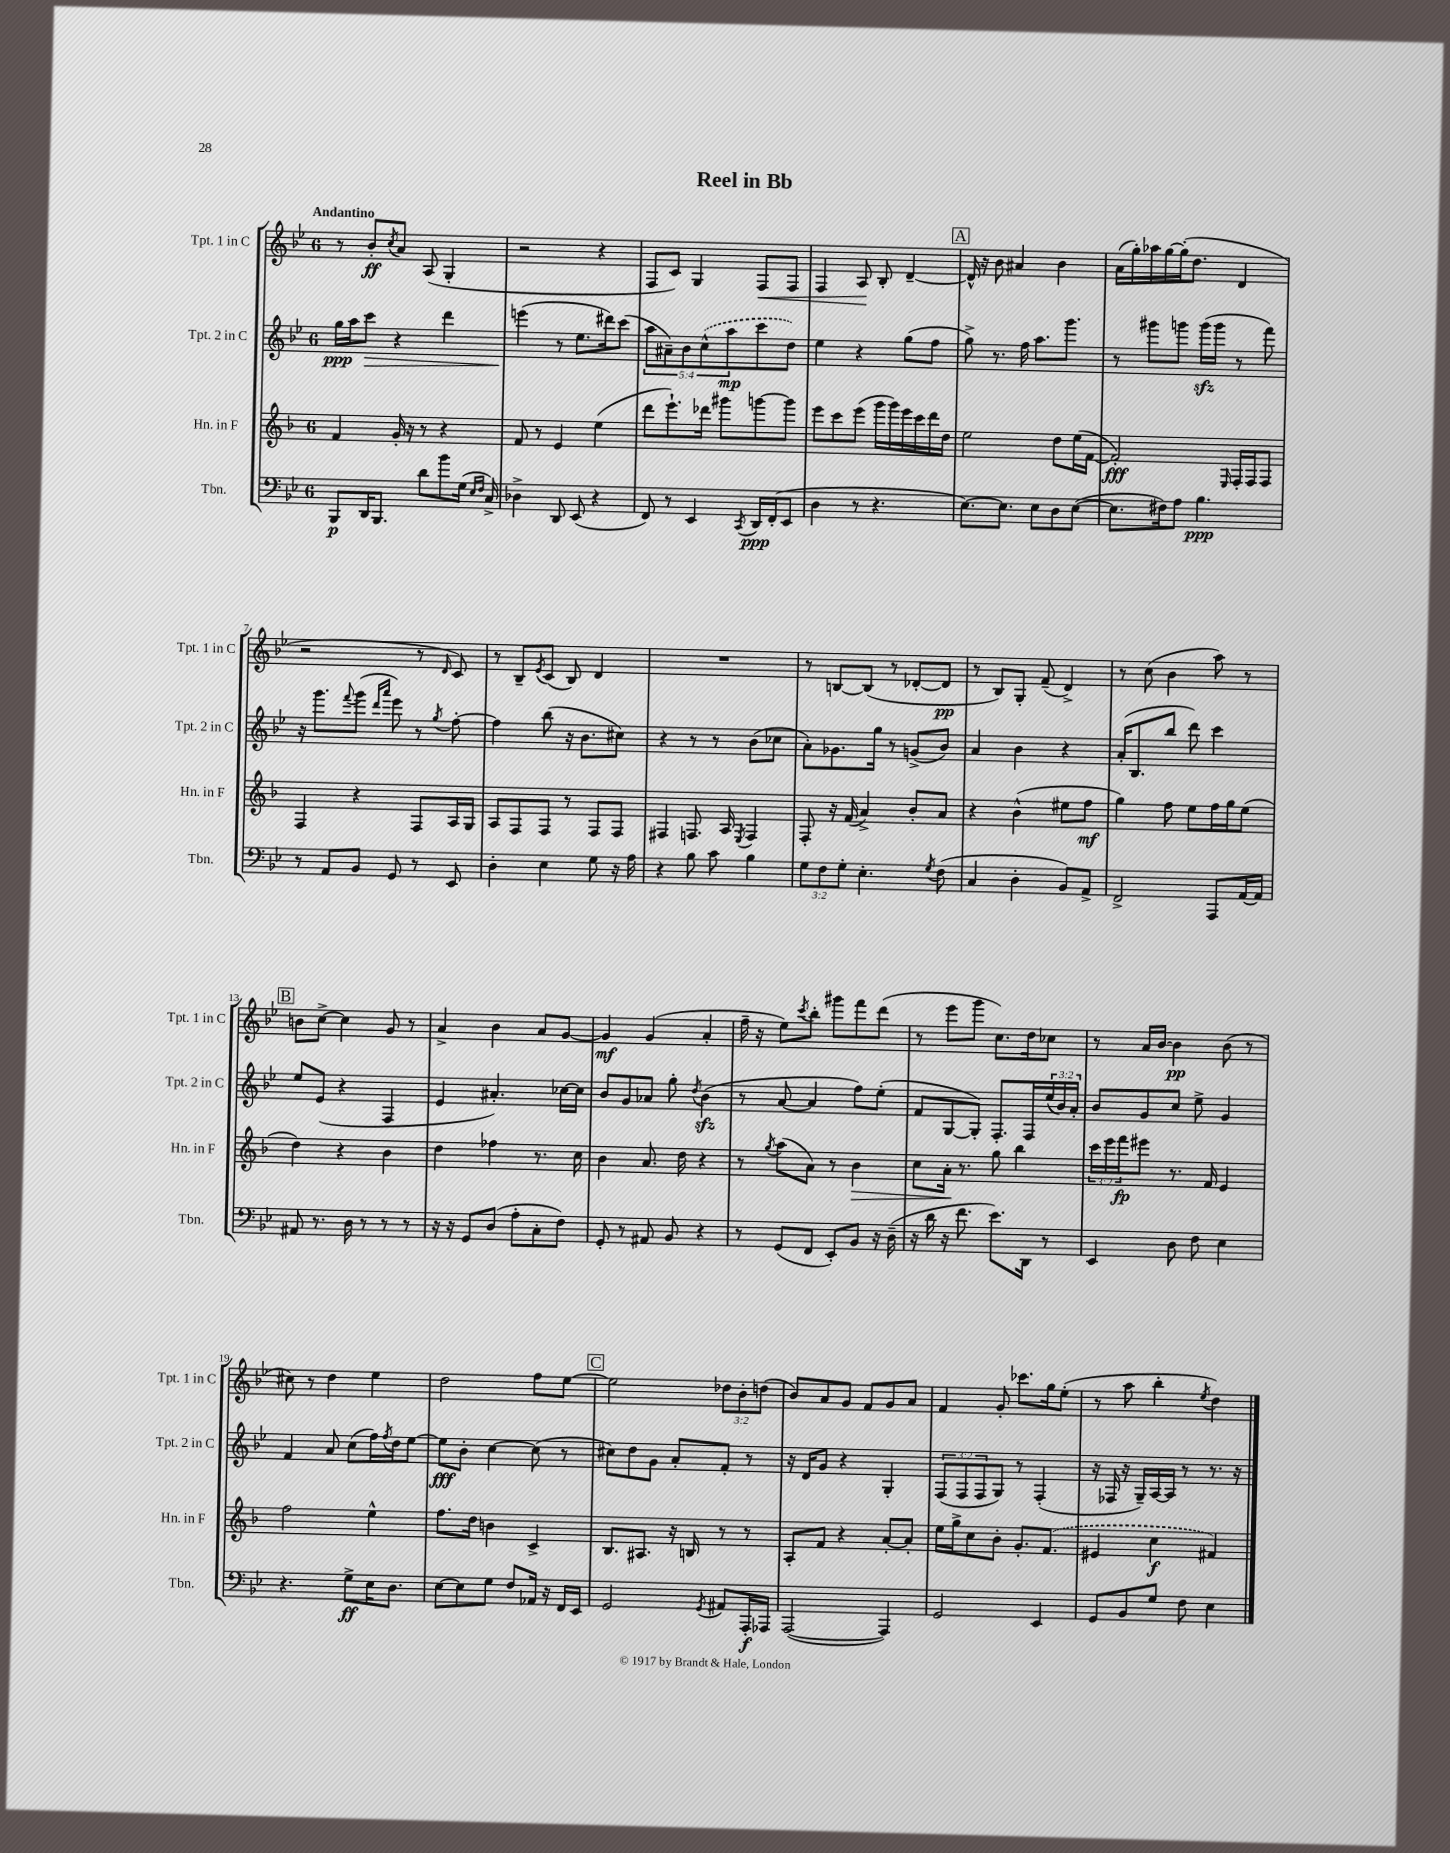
\header { title = "Reel in Bb" }
<<
\new StaffGroup <<
\new Staff = "s0" \with { instrumentName = "Tpt. 1 in C" shortInstrumentName = "Tpt. 1 in C" } {
    \clef treble \key bes \major \once \override Staff.TimeSignature.style = #'single-digit \time 6/8 \override Staff.TupletNumber.text = #tuplet-number::calc-fraction-text \tempo "Andantino"
    r8 bes'8-.\ff \acciaccatura { c''8 } a'8 a8( g4-. |
    r2 r4 |
    f8 c'8) g4 f8\< f8 |
    f4 a8\! bes8-. d'4~-- |
    \mark \markup { \box "A" } d'16-^ r16 bes'8 ais'4 bes'4 |
    a'16( g''16-.) aes''16 g''16~ g''16-.( d''8. d'4 |
    r2 r8 \grace { d'16 } c'8) |
    r8 bes8-- \acciaccatura { ees'8 } c'8( bes8) d'4 |
    R2. |
    r8 b8~ b8( r8 des'8~-. des'8\pp |
    r8 bes8) g8-. f'8--( d'4->) |
    r8 c''8( bes'4 a''8) r8 |
    \mark \markup { \box "B" } b'8 c''8~-> c''4 g'8 r8 |
    a'4-> bes'4 a'8 g'8~ |
    g'4\mf g'4( a'4-. |
    f''16-- r16 ees''8) \acciaccatura { c'''8 } bes''8-. gis'''8 f'''8 d'''8( |
    r8 ees'''8 g'''8 c''8.) d''16 ces''8 |
    r8 a'16 bes'16~ bes'4\pp bes'8( r8 |
    cis''8) r8 d''4 ees''4 |
    d''2 f''8 ees''8~ |
    \mark \markup { \box "C" } ees''2 \tuplet 3/2 { des''8 bes'8-. d''8( } |
    bes'8) a'8 g'8 f'8 g'8 a'8 |
    f'4 g'8-. ces'''8. g''16 ees''8-.( |
    r8 a''8 bes''4-. \acciaccatura { ees''8 } d''4) \bar "|." |
}
\new Staff = "s1" \with { instrumentName = "Tpt. 2 in C" shortInstrumentName = "Tpt. 2 in C" } {
    \clef treble \key bes \major \once \override Staff.TimeSignature.style = #'single-digit \time 6/8 \override Staff.TupletNumber.text = #tuplet-number::calc-fraction-text
    g''16\ppp a''16 c'''8\> r4 d'''4 |
    e'''4\!( r8 ees''8. dis'''16) c'''8( |
    \tuplet 5/4 { a''8 ais'8--) bes'8 \once \slurDashed c''8-^( a''8\mp } c'''8 d''8) |
    ees''4 r4 g''8( f''8 |
    \mark \markup { \box "A" } g''8->) r8. f''16 a''8. g'''8. |
    r8 gis'''8 g'''8 g'''16\sfz( g'''16 r8 f'''8) |
    r16 g'''8. \appoggiatura { f'''8 } g'''8( \grace { d'''16 a'''16 } ees'''8) r8 \acciaccatura { g''8 } f''8~-. |
    f''4 bes''8( r16 bes'8. cis''8) |
    r4 r8 r8 bes'8( ces''8 |
    a'8-.) ges'8. g''16 r8 g'8->( bes'8) |
    a'4 bes'4 r4 |
    a'16-.( bes8. bes''8 d'''8) c'''4 |
    \mark \markup { \box "B" } ees''8 ees'8( r4 f4 |
    ees'4 ais'4.-.) ces''16~ ces''16 |
    bes'8 g'8 aes'8 g''8-. \acciaccatura { d''8 } bes'4\sfz( |
    r8 a'8~ a'4 f''8) ees''8-.( |
    f'8 g8~ g8-.) f8.-. f16 \tuplet 3/2 { ees''16( bes'16) a'16-. } |
    bes'8 g'8 c''8 ees''8-> g'4 |
    f'4 a'8 c''8( f''16) \acciaccatura { f''8 } d''16 ees''8~ |
    ees''8\fff bes'8-. c''4~ c''8( r8 |
    \mark \markup { \box "C" } cis''8) d''8 g'8 a'8-. f'8-. r8 |
    r16 d'16 g'8 r4 g4-. |
    \tuplet 3/2 { f8( f8 f8 } g8) r8 f4-.( |
    r16 fes16 r16 g16--) a16~ a16 r8 r8. r16 \bar "|." |
}
\new Staff = "s2" \with { instrumentName = "Hn. in F" shortInstrumentName = "Hn. in F" } {
    \clef treble \key f \major \once \override Staff.TimeSignature.style = #'single-digit \time 6/8 \override Staff.TupletNumber.text = #tuplet-number::calc-fraction-text
    f'4 g'16-. r16 r8 r4 |
    f'8 r8 e'4 e''4( |
    d'''8 e'''8.-!) des'''16 gis'''8 g'''8~ g'''8 |
    e'''8 c'''8 e'''8( g'''16 g'''16) e'''16 c'''16 d'''16 d''16 |
    \mark \markup { \box "A" } e''2 d''8 e''16( f'16~ |
    f'2-.\fff) \grace { e16 } f16-. f16 f8 |
    f4 r4 f8 a16 g16 |
    a8 f8 f8 r8 f8 f8 |
    fis4 f8. a16 \acciaccatura { e8 } f4 |
    f8-. r16 f'16( a'4->) bes'8-. a'8 |
    r4 bes'4-^( eis''8 f''8\mf |
    g''4) f''8 e''8 f''16 g''16 e''8( |
    \mark \markup { \box "B" } d''4) r4 bes'4 |
    d''4 fes''4 r8. c''16 |
    bes'4 a'8. d''16 r4 |
    r8 \acciaccatura { g''8 } a''8( a'8) r8 bes'4\> |
    c''8 a'16-.\! r8. g''8 bes''4 |
    \tuplet 3/2 { c'''16 e'''16 f'''16\fp } eis'''8 r8. f'16 e'4 |
    f''2 e''4-^ |
    f''8. d''16 b'4 c'4-> |
    \mark \markup { \box "C" } bes8. ais8. r16 b16 r8 r8 |
    a8-. f'8 r4 a'8~-. a'8-. |
    e''16 g''16-> c''8 bes'8-. g'8.-. \once \slurDashed f'8.( |
    eis'4 c''4\f fis'4) \bar "|." |
}
\new Staff = "s3" \with { instrumentName = "Tbn." shortInstrumentName = "Tbn." } {
    \clef bass \key bes \major \once \override Staff.TimeSignature.style = #'single-digit \time 6/8 \override Staff.TupletNumber.text = #tuplet-number::calc-fraction-text
    bes,,8\p d,16 bes,,8. d'8 bes'8 g16( \grace { ees16 f16 } c16->) |
    des4-> d,8 ees,8( r4 |
    f,8) r8 ees,4 \acciaccatura { c,8 } d,16\ppp f,16-.( ees,8 |
    d4 r8 r4. |
    \mark \markup { \box "A" } ees8.~) ees8. ees8 d8 ees8~( |
    ees8. fis16) a8 bes4.\ppp |
    r8 a,8 bes,8 g,8 r8 ees,8 |
    d4-. ees4 g8 r16 a16 |
    r4 bes8 c'8 bes4 |
    \tuplet 3/2 { g8 f8 g8-. } ees4.-. \acciaccatura { g8 } f8( |
    c4 d4-. bes,8) a,8-> |
    f,2-> a,,8 a,16~ a,16 |
    \mark \markup { \box "B" } ais,8 r8. d16 r8 r8 r8 |
    r16 r16 g,8 d8( a8-. c8-. f8) |
    g,8-. r8 ais,8 bes,8 r4 |
    r8 g,8( f,8 ees,8-.) bes,8 r16 d16--( |
    r16 d'16 r16 f'8. ees'8.) d,16 r8 |
    ees,4 d8 f8 ees4 |
    r4. g8->\ff ees16 d8. |
    ees8~ ees8 g8 f8 aes,16 r16 f,16 ees,16 |
    \mark \markup { \box "C" } g,2 \acciaccatura { g,8 } ais,8 a,,16-.\f aes,,16 |
    a,,2~( a,,4) |
    g,2 ees,4 |
    g,8 bes,8 g8 f8 ees4 \bar "|." |
}
>>
>>
